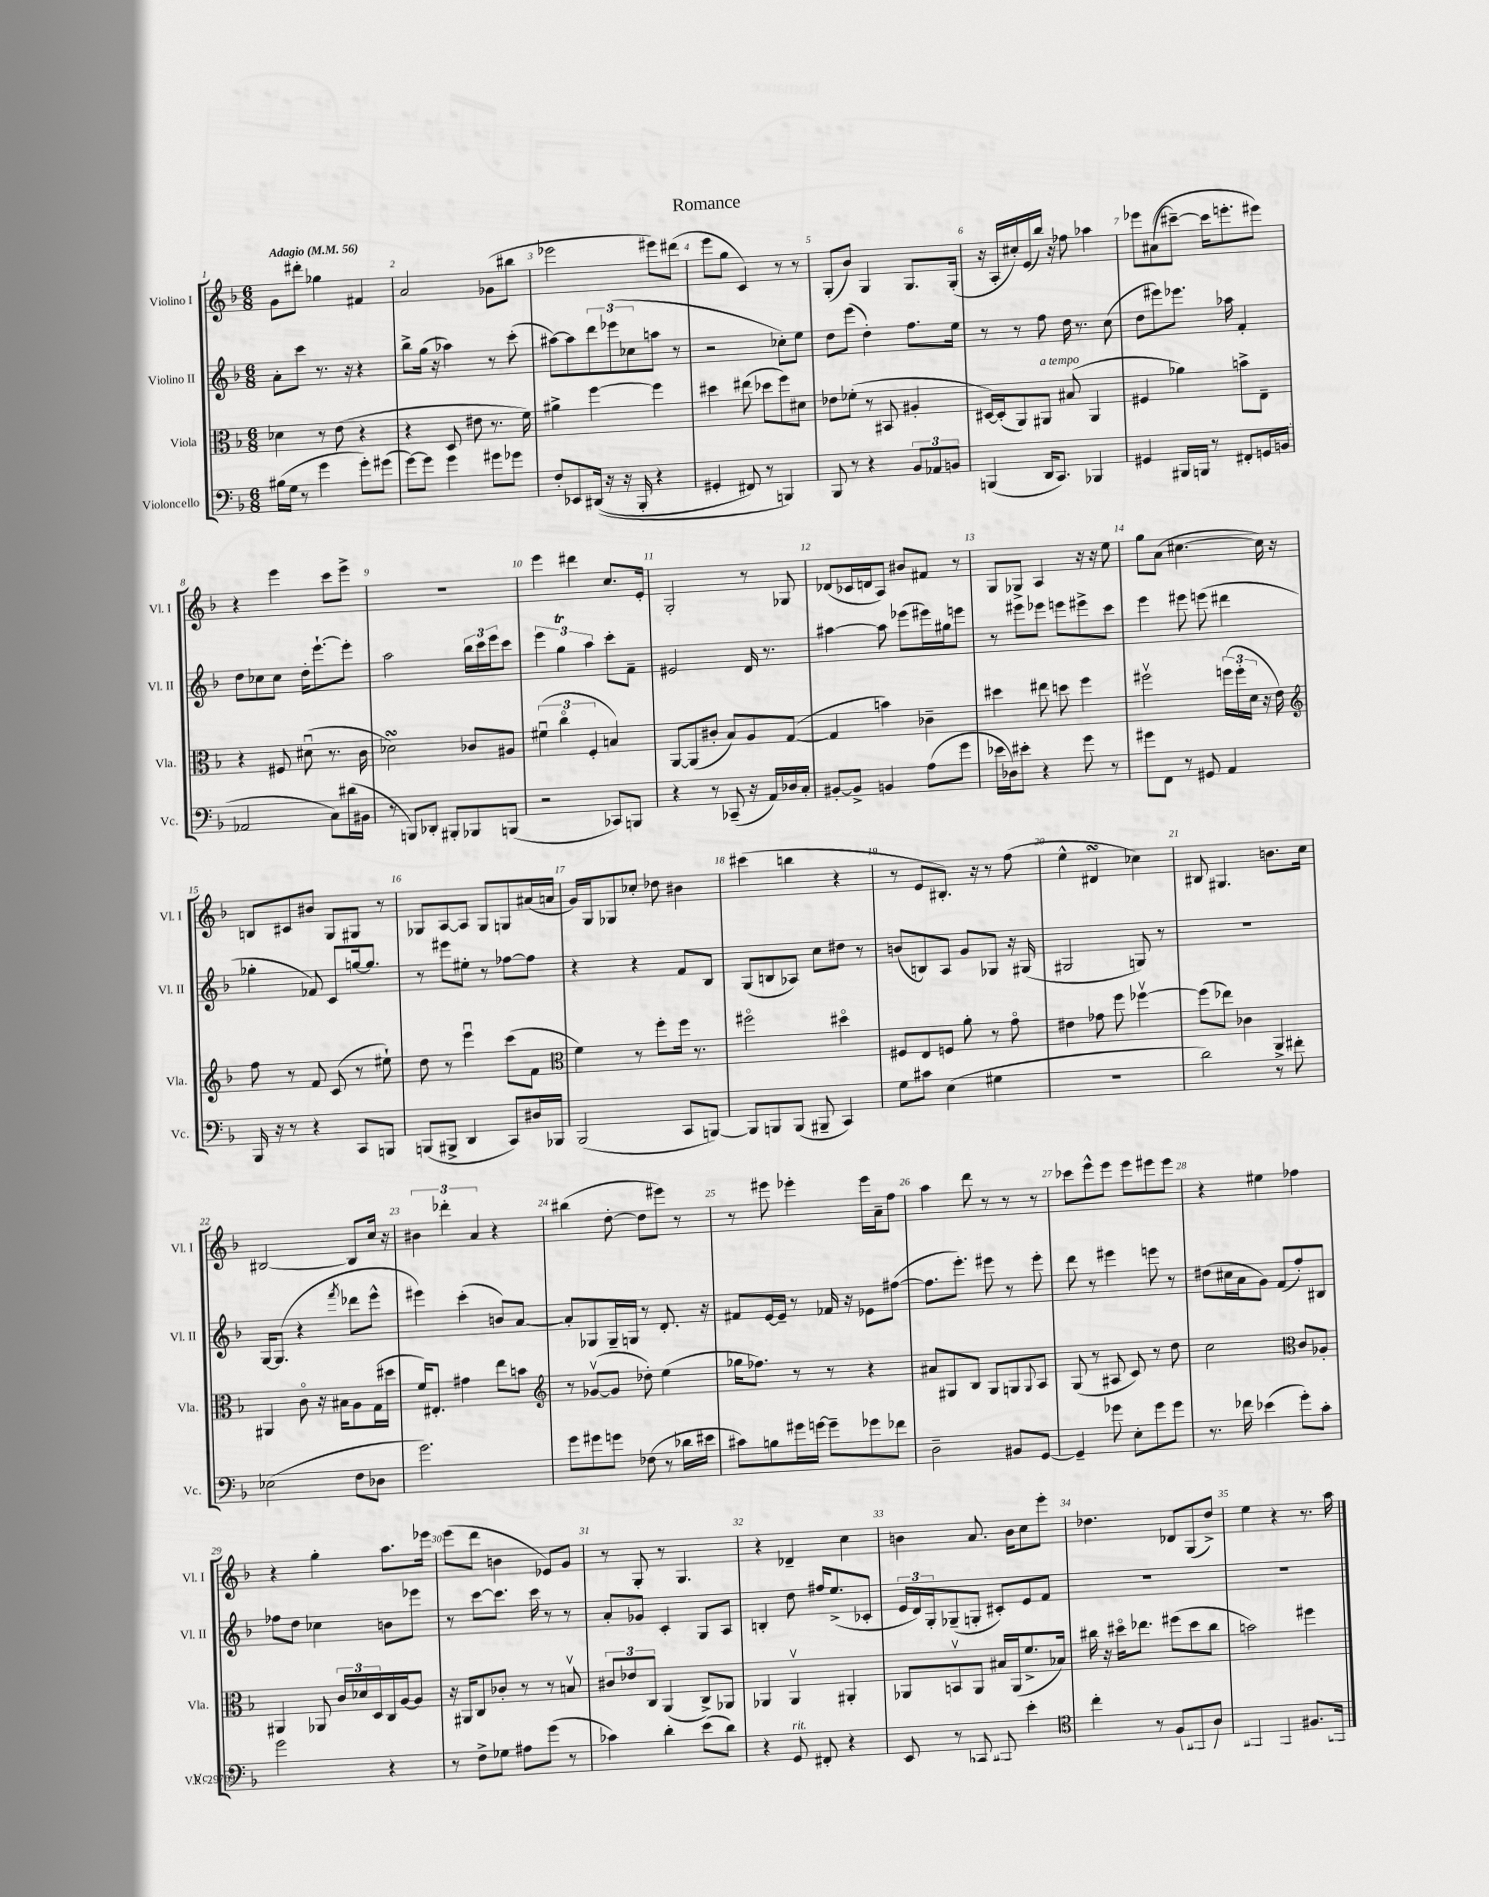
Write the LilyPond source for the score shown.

\header { title = "Romance" }
<<
\new StaffGroup <<
\new Staff = "s0" \with { instrumentName = "Violino I" shortInstrumentName = "Vl. I" } {
    \clef treble \key f \major \numericTimeSignature \time 6/8 \tempo "Adagio" 4 = 56
    g'8 dis'''8-. ges''4 fis'4 |
    a'2 ges'8( bis''8 |
    ees'''2 eis'''8) dis'''8( |
    e'''8 g''8 c'4) r8 r8 |
    g8-.( bes'8) g4 g8. g16-.( |
    r16 a16-. cis''16-.) e'16( bes''16) r16 fes''8 aes''4 |
    ees'''8 ais'8(\( cis'''8~--) cis'''16 e'''8.-. eis'''8\) |
    r4 e'''4 c'''8 e'''8-> |
    R2. |
    e'''4 dis'''4 c''8. e'16-. |
    g2-. r8 ges8 |
    des'8( ces'16 d'16 a8) bis'8 fis'8 r8 |
    g8 ges8-> a4 r16 r16 e''8 |
    g''8 a'8( cis''4.~ cis''16) r16 |
    b8 cis'8 bis'8 g8 gis8 r8 |
    ges8 a8~ a8 ges8 g8 ais'16( a'16 |
    g'16) g16 ges8 ces''8-. des''8 bis'4 |
    cis'''4( b''4 r4 |
    r8 e'8 bis8.-.) r16 r8 f''8( |
    e''4-^ dis'4\turn ces''4) |
    bis8 gis4. b'8. c''16 |
    bis2~ bis8 c''16 r16 |
    \tuplet 3/2 { bis'4 des'''4-. a'4 } r4 |
    bis''4( d''8~-. d''8 eis'''8) r8 |
    r8 eis'''8 ees'''4-. ees'''16 a'16-- f''8 |
    a''4 d'''8 r8 r8 r8 |
    ces'''8 e'''8-^ e'''8 e'''8 eis'''8 eis'''8 |
    r4 eis''4 fes''4 |
    r4 g''4-. a''8. ees'''16 |
    e'''8( d'''8 b'4 ees'8) g'8 |
    r8 g8-. r8 g4. |
    r4 des'4-- c''4 |
    b'4 a'8. b'16 c''8 e'''8-. |
    des''4. des'8 g8( des''8->) |
    e''4 r4 r8. a''16 \bar "|." |
}
\new Staff = "s1" \with { instrumentName = "Violino II" shortInstrumentName = "Vl. II" } {
    \clef treble \key f \major \numericTimeSignature \time 6/8
    a'8-. c'''8 r8. r16 r4 |
    bes''8-> g''16( r16 aes''4) r8 c'''8-.( |
    ais''8~) ais''8 \tuplet 3/2 { d'''8 ees'''8( ces''8 } a''8 r8 |
    r2 ces''8-.) e''8 |
    d''8 e'''8( d''4-.) f''8. e''16 |
    r8 r8 f''8 d''16 r8. c''8( |
    d''8 eis'''8) ees'''8. aes''16 f'4-. |
    d''8 ces''8 ces''8 d''16-. e'''8.~-! e'''8-. |
    a''2 \tuplet 3/2 { bes''16 c'''16 e'''16 } c'''8 |
    \tuplet 3/2 { e'''4 g''4\trill a''4 } c'''8-. f'8-- |
    eis'2 d'16 r8. |
    ais''4~ ais''8 ees'''8( eis'''16) gis''16 e'''8 |
    r8 eis'''8 ees'''8 e'''8 eis'''8-> c'''8 |
    e'''4 eis'''8 e'''8( dis'''4 |
    ges''4-. fes'8) c'8 g''16~ g''8. |
    r8 eis'''8 eis''8-. r8 fes''8~ fes''8 |
    r4 r4 f'8 bes8 |
    g8( b8 aes8) c''8 dis''8 r8 |
    b'8( b8) a8 g'8 ges8 r16 gis16( |
    gis2 g8) r8 |
    R2. |
    g16~ g8.( r4 \acciaccatura { f'''8 } des'''8 e'''8-^ |
    eis'''4) c'''4-.( b'8) a'8~ |
    a'8-. ges8 ges16-- g16 r8 d'8.-. r16 |
    fis'8 e'16~ e'16-- r8 fes'16 r16 ees'8 fis''8~( |
    fis''8. e'''8.-.) eis'''8 r8 eis'''8-. |
    d'''8 r8 eis'''4 e'''8 r8 |
    dis''8( cis''16 a'16 g'8) f'8( f''8-.) bis8 |
    fes''8 d''8 ces''4 b'8 ees'''8 |
    r8 c'''8~ c'''8. c'''16 r8 r8 |
    a'8-. ges'8 c'4-. g8 a8 |
    b4-. d''8 fis''16 e''8.->( ces'8-. |
    \tuplet 3/2 { e'16 d'16) g16-. } ges8--( g8-. cis'8-.) e'8 f'8 |
    R2. |
    R2. \bar "|." |
}
\new Staff = "s2" \with { instrumentName = "Viola" shortInstrumentName = "Vla." } {
    \clef alto \key f \major \numericTimeSignature \time 6/8
    des'4 r8 e'8( r4 |
    r4 d8 eis'8 r8. f'16) |
    ais'4-> f''4~ f''4 |
    dis''4 eis''8( des''8 f''8) dis'8 |
    ees'8 fes'8-.( r8 bis,8 ais4-. |
    dis16~) dis16-.( a,8) ais,8^\markup { \italic "a tempo" } bis8( ais,4 |
    fis4 aes'4) b'8-> e8-- |
    r4 fis8 dis'8\downbow( r8. c'16 |
    des'2\turn) ces'8 ais8 |
    \tuplet 3/2 { fis'4\downbow( c''4\flageolet f4-. } b4) |
    a,8~ a,8( cis'8-. bes8) a8 g8~( |
    g4 b'4) ces'4-- |
    dis''4 eis''8 d''8 f''4 |
    fis''2\upbow \tuplet 3/2 { f''16( f''16-. d'16 } r16 e'16) |
    \clef treble f''8 r8 f'8 c'8( r8 eis''8-!) |
    d''8 r8 e'''4\downbow c'''8( f'8 |
    \clef alto f'4) r8 f''8-. f''16 r8. |
    fis''2\flageolet dis''4\flageolet |
    fis8 e8 f8 a'8-. r8 g'8\flageolet |
    eis'4 ges'8 f''8 fes''4~\upbow |
    fes''8( ees''8) ces'4 a,4-> |
    ais,4 c'8\flageolet r16 bis16 a8 g16( dis''16 |
    f'16) eis8.-. gis'4 e''8 b'8 |
    \clef treble r8 ges'8~\upbow( ges'8 des''8-.) e''4( |
    ges''16 fes''8.) r8 r8 r4 |
    ais'8 gis8 bes8 gis8 g8 \appoggiatura { g8 } a8 |
    g8( r8 ais8 c'8) r8 d''8 |
    c''2 \clef alto c'8 aes8-. |
    ais,4 aes,8 \tuplet 3/2 { c'16 des'16 d16 } c16 a16~ a8 |
    r16 ais,16 c8 ces'8-. r8 r8 b8\upbow |
    \tuplet 3/2 { cis'8 ees'8 c8 } a,4( c8->) aes,8 |
    aes,4 aes,4\upbow ais,4-. |
    aes,8 b,8\upbow aes,8 bis16 aes,16( f'8.-> bes16) |
    cis''16 r16 dis''16\flageolet ees''8. fis''8( dis''8 cis''8 |
    b'2) fis''4 \bar "|." |
}
\new Staff = "s3" \with { instrumentName = "Violoncello" shortInstrumentName = "Vc." } {
    \clef bass \key f \major \numericTimeSignature \time 6/8
    bis16( g16 r8 g'4 g'8-.) gis'8( |
    g'8~) g'8 g'4 gis'8 ges'8 |
    f8-. ees,8 dis,16(\( r16 r16 bes,,16-. r4 |
    gis,4-. fis,8) r8 b,,4\) |
    bes,,8 r8 r4 \tuplet 3/2 { bes,8 aes,8 b,8 } |
    b,,4( d,16 c,8.) bes,,4 |
    gis,4 bis,,16 b,,16 r8 fis,8-. g,16 b,16( |
    aes,2 c8) dis'16( bis,16 |
    r8 b,,8) des,8-. bis,,8-. bes,,8 b,,8( |
    r2 ces,8) b,,8 |
    r4 r8 ces,8--( r16 a,16) des16 c16-. |
    bis,8~-. bis,8-> b,4 a8( g'8 |
    ees'16 des16) eis'8-. r4 g'8 r8 |
    gis'8 f,8 r8 gis,8 a,4 |
    bes,,16 r16 r8 r4 c,8 b,,8 |
    b,,8( bis,,8-> d,4 c,8) dis16 bes,,16 |
    bes,,2( c,8 b,,8~) |
    b,,8 b,,8 b,,8( bis,,8-- c,4) |
    g8 cis'8 e4( gis4 |
    R2. |
    d'2) r8 fis'8-. |
    ees2( f8 des8 |
    g'2.) |
    g'8 gis'8 g'8 fes8( r8 des'16 eis'16 |
    cis'8) b8 gis'16 g'16~ g'8-- ges'8 fes'8 |
    d2-- bis,8 g,8~ |
    g,4-- ges'8 e8-. ges'8 ges'8 |
    r8. fes'16 ees'4( g'8-.) c'8-. |
    g'2 r4 |
    r8 f8-> ges8 ais8 g'8( r8 |
    ces'4) d'4-. e'8( d'8) |
    r4 g,8^\markup { \italic "rit." } fis,8-. r4 |
    e,8 r8 ces,8 bis,,8 e'4-. |
    \clef tenor c''4-. r8 f8( fis,8 a8) |
    fis,4~-. fis,4 fis8. f,16 \bar "|." |
}
>>
>>
\layout { \context { \Score \override BarNumber.break-visibility = ##(#f #t #t) barNumberVisibility = #all-bar-numbers-visible } }
